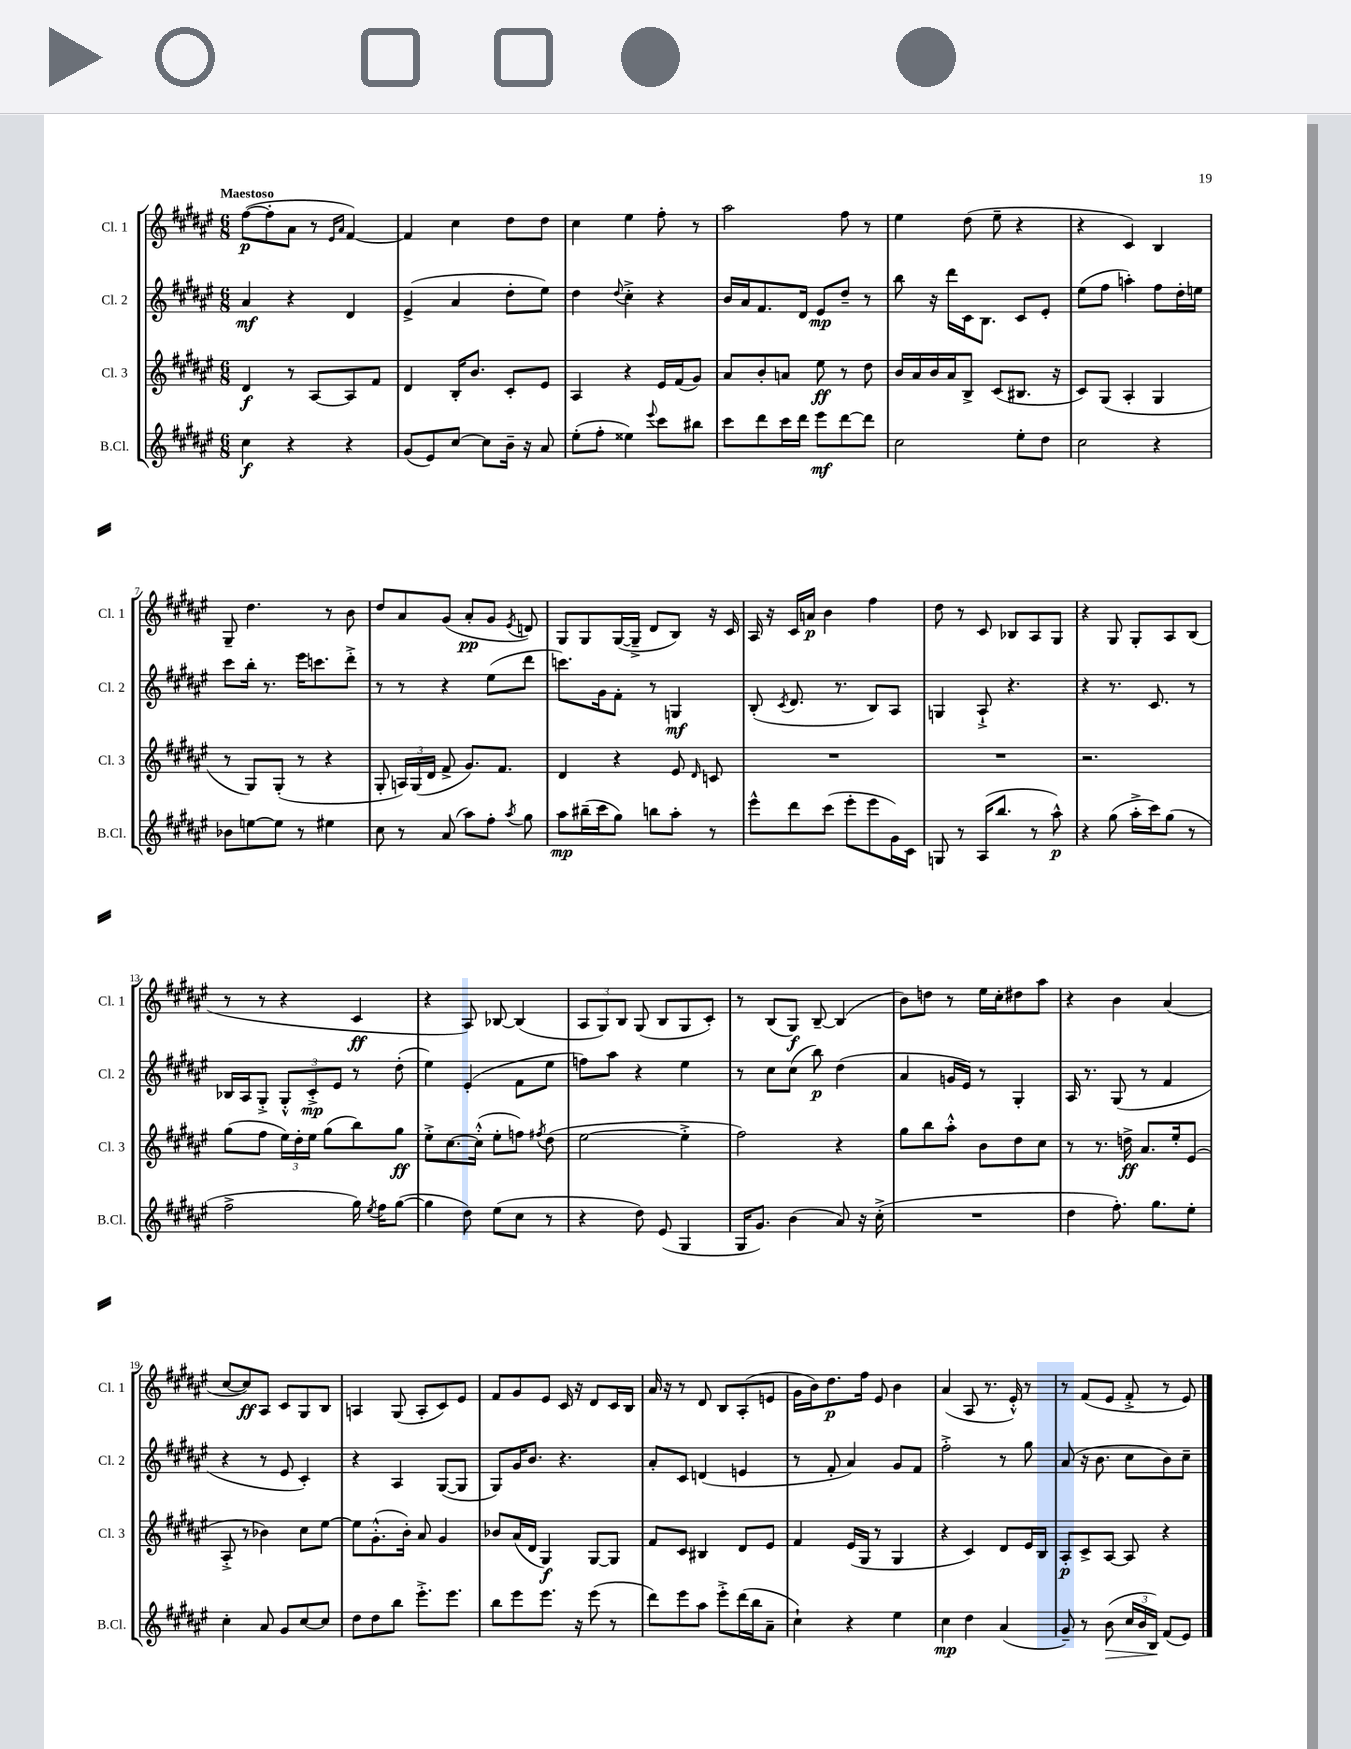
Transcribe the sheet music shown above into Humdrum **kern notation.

**kern	**dynam	**kern	**dynam	**kern	**dynam	**kern	**dynam
*part4	*part4	*part3	*part3	*part2	*part2	*part1	*part1
*staff4	*staff4	*staff3	*staff3	*staff2	*staff2	*staff1	*staff1
*I"B.Cl.	*	*I"Cl. 3	*	*I"Cl. 2	*	*I"Cl. 1	*
*I'B.Cl.	*	*I'Cl. 3	*	*I'Cl. 2	*	*I'Cl. 1	*
*clefG2	*	*clefG2	*	*clefG2	*	*clefG2	*
*k[f#c#g#d#a#e#]	*	*k[f#c#g#d#a#e#]	*	*k[f#c#g#d#a#e#]	*	*k[f#c#g#d#a#e#]	*
*M6/8	*	*M6/8	*	*M6/8	*	*M6/8	*
=1	=1	=1	=1	=1	=1	=1	=1
!	!	!	!	!	!	!LO:TX:a:B:t=Maestoso	!
4cc#\	f	4d#/	f	4a#/	mf	([8ff#\L	p
.	.	.	.	.	.	8ff#'\]	.
4r	.	8r	.	4r	.	8a#\J	.
.	.	[8A#/L	.	.	.	8r	.
.	.	.	.	.	.	16qqe#/LL	.
.	.	.	.	.	.	16qqa#/JJ	.
4r	.	8A#/]	.	4d#/	.	[4f#/)	.
.	.	8f#/J	.	.	.	.	.
=2	=2	=2	=2	=2	=2	=2	=2
(8g#/L	.	4d#/	.	(4e#^/	.	4f#/]	.
8e#/)	.	.	.	.	.	.	.
[8cc#/J	.	16B'/KL	.	4a#/	.	4cc#\	.
.	.	8.b/J	.	.	.	.	.
8cc#\L]	.	.	.	.	.	.	.
16b~\Jk	.	8c#'/L	.	8dd#'\L	.	8dd#\L	.
16r	.	.	.	.	.	.	.
8a#/	.	8e#/J	.	8ee#\J)	.	8dd#\J	.
=3	=3	=3	=3	=3	=3	=3	=3
(8ee#'\L	.	4A#/	.	4dd#\	.	4cc#\	.
8ff#'\J	.	.	.	.	.	.	.
.	.	.	.	8qqdd#/	.	.	.
4ee##X\)	.	4r	.	4cc#'^\	.	4ee#\	.
8qqeee#/	.	.	.	.	.	.	.
8ccc#\L	.	16e#/LL	.	4r	.	8ff#'\	.
.	.	(16f#/J	.	.	.	.	.
8bb#X\J	.	8g#/J)	.	.	.	8r	.
=4	=4	=4	=4	=4	=4	=4	=4
8ccc#\L	.	8a#/L	.	16b/LL	.	2aa#\	.
.	.	.	.	16a#/J	.	.	.
8ddd#\	.	8b'/	.	8.f#/	.	.	.
16ccc#\L	.	8an/J	.	.	.	.	.
16ddd#\JJ	.	.	.	16d#/Jk	.	.	.
8eee#\L	mf	8ee#\	ff	8e#/L	mp	.	.
[8ddd#\	.	8r	.	8dd#~/J	.	8ff#\	.
8ddd#\J]	.	8dd#\	.	8r	.	8r	.
=5	=5	=5	=5	=5	=5	=5	=5
2cc#\	.	16b/LL	.	8bb\	.	4ee#\	.
.	.	16a#/	.	.	.	.	.
.	.	16b/	.	16r	.	.	.
.	.	16a#/J	.	16ddd#\LL	.	.	.
.	.	8B^/J	.	16c#\J	.	(8dd#\	.
.	.	.	.	8.B\J	.	.	.
.	.	(8c#/L	.	.	.	8ee#~\	.
8ee#'\L	.	8.B#X/J	.	8c#/L	.	4r	.
8dd#\J	.	.	.	8e#'/J	.	.	.
.	.	16r	.	.	.	.	.
=6	=6	=6	=6	=6	=6	=6	=6
2cc#\	.	8c#/L)	.	(8ee#\L	.	4r	.
.	.	(8G#/J	.	8ff#\J	.	.	.
.	.	4A#'/	.	4aan'\)	.	4c#/)	.
4r	.	4G#/	.	8ff#\L	.	4B/	.
.	.	.	.	16dd#'\L	.	.	.
.	.	.	.	16een\JJ	.	.	.
!!LO:LB:g=z
=7	=7	=7	=7	=7	=7	=7	=7
8b-X\L	.	8r	.	8ccc#\L	.	8G#~/	.
[8een\	.	8G#/L)	.	16bb'\Jk	.	4.dd#\	.
.	.	.	.	8.r	.	.	.
8ee\J]	.	(8G#'/J	.	.	.	.	.
8r	.	8r	.	16eee#\KL	.	.	.
.	.	.	.	8.cccn\	.	.	.
4ee#X\	.	4r	.	.	.	8r	.
.	.	.	.	8ddd#'^\J	.	8b\	.
=8	=8	=8	=8	=8	=8	=8	=8
8cc#\	.	8G#'/	.	8r	.	8dd#/L	.
8r	.	24An/LL)	.	8r	.	8a#/	.
.	.	(24G#/	.	.	.	.	.
.	.	24d#/JJ	.	.	.	.	.
(8a#/	.	8f#^/	.	4r	.	(8g#/J	.
8aa#\L)	.	8.g#/L)	.	.	.	8a#'/L	pp
8ff#'\J	.	.	.	(8ee#\L	.	8g#/J	.
.	.	8.f#/J	.	.	.	.	.
8qaa#/	.	.	.	.	.	8qe#/	.
8gg#\	.	.	.	8ddd#\J	.	8dn/)	.
=9	=9	=9	=9	=9	=9	=9	=9
8aa#\L	mp	4d#/	.	8.cccn\L)	.	8G#/L	.
(16bb#X~\L	.	.	.	.	.	8G#/	.
16ccc#\J	.	.	.	16g#\k	.	.	.
8gg#\J)	.	4r	.	8f#'\J	.	([16G#/L	.
.	.	.	.	.	.	16G#~^/JJ]	.
8bbn\L	.	.	.	8r	.	8d#/L	.
8aa#'\J	.	8e#/	.	4Gn/	mf	8B/J)	.
.	.	16qqd#/	.	.	.	.	.
8r	.	8cn/	.	.	.	16r	.
.	.	.	.	.	.	16c#/	.
=10	=10	=10	=10	=10	=10	=10	=10
8eee#^^\L	.	2.r	.	(8B'/	.	16A#/	.
.	.	.	.	.	.	16r	.
.	.	.	.	8qc#/	.	.	.
8ddd#\	.	.	.	8.d#/	.	16c#/LL	.
.	.	.	.	.	.	16an/JJ	p
(8ccc#\J	.	.	.	.	.	4b\	.
.	.	.	.	8.r	.	.	.
8eee#'\L	.	.	.	.	.	.	.
8eee#\	.	.	.	8B/L)	.	4ff#\	.
16g#\L)	.	.	.	8A#/J	.	.	.
16c#\JJ	.	.	.	.	.	.	.
=11	=11	=11	=11	=11	=11	=11	=11
8Gn/	.	2.r	.	4Gn/	.	8dd#\	.
8r	.	.	.	.	.	8r	.
(16A#/KL	.	.	.	8A#`^/	.	8c#/	.
8.bb/J	.	.	.	.	.	.	.
.	.	.	.	4.r	.	8B-X/L	.
8r	.	.	.	.	.	8A#/	.
8aa#^^\)	p	.	.	.	.	8G#/J	.
=12	=12	=12	=12	=12	=12	=12	=12
4r	.	2.r	.	4r	.	4r	.
(8gg#\	.	.	.	8.r	.	8G#/	.
16aa#'^\LL	.	.	.	.	.	8G#'/L	.
16ccc#\J)	.	.	.	8.c#/	.	.	.
(8gg#\J	.	.	.	.	.	8A#/	.
8r	.	.	.	8r	.	(8B/J	.
!!LO:LB:g=z
=13	=13	=13	=13	=13	=13	=13	=13
2ff#^\	.	(8gg#\L	.	16B-X/LL	.	8r	.
.	.	.	.	16A#/J	.	.	.
.	.	8ff#\J	.	8G#'^/J	.	8r	.
.	.	24ee#\LL)	.	12G#'^^/L	.	4r	.
.	.	24dd#'\	.	.	.	.	.
.	.	24ee#\JJ	.	12c#'^/	mp	.	.
.	.	(8gg#\L	.	.	.	.	.
.	.	.	.	12e#/J	.	.	.
16gg#\)	.	8bb\)	.	8r	.	4c#/	ff
8qee#/	.	.	.	.	.	.	.
16ff#\KL	.	.	.	.	.	.	.
([8gg#\J	.	8gg#\J	ff	(8dd#'\	.	.	.
=14	=14	=14	=14	=14	=14	=14	=14
4gg#\]	.	8ee#'^\L	.	4ee#\)	.	4r	.
.	.	[8.cc#\	.	.	.	.	.
8dd#\)	.	.	.	(4e#'/	.	8A#/)	.
.	.	(16cc#'^^\Jk]	.	.	.	.	.
(8ee#\L	.	8ee#'\L	.	.	.	[8B-X/	.
8cc#\J	.	8ffn\J)	.	8f#\L	.	(4B-/]	.
.	.	8qff#X/	.	.	.	.	.
8r	.	(8dd#\	.	8ee#\J	.	.	.
=15	=15	=15	=15	=15	=15	=15	=15
4r	.	[2ee#\	.	8ffn\L)	.	12A#/L	.
.	.	.	.	.	.	12G#/)	.
.	.	.	.	8aa#\J	.	.	.
.	.	.	.	.	.	12B/J	.
8dd#\)	.	.	.	4r	.	(8G#/	.
(8e#/	.	.	.	.	.	8B/L	.
4G#/	.	4ee#'^\]	.	4ee#\	.	8G#/	.
.	.	.	.	.	.	8c#'/J)	.
=16	=16	=16	=16	=16	=16	=16	=16
16G#/KL	.	2ff#\)	.	8r	.	8r	.
8.g#/J)	.	.	.	.	.	.	.
.	.	.	.	8cc#\L	.	(8B/L	.
(4b\	.	.	.	(8cc#\J	.	8G#/J)	f
.	.	.	.	8bb\)	p	[8B~/	.
8a#/)	.	4r	.	(4dd#\	.	(4B/]	.
16r	.	.	.	.	.	.	.
(16cc#'^\	.	.	.	.	.	.	.
=17	=17	=17	=17	=17	=17	=17	=17
2.r	.	8gg#\L	.	4a#/	.	8b\L)	.
.	.	8bb\	.	.	.	8ddn\J	.
.	.	8aa#'^^\J	.	16gn/LL	.	8r	.
.	.	.	.	16e#/JJ)	.	.	.
.	.	8b\L	.	8r	.	16ee#\LL	.
.	.	.	.	.	.	16cc#'\J	.
.	.	8dd#\	.	4G#'/	.	8dd#X\	.
.	.	8cc#\J	.	.	.	8aa#\J	.
=18	=18	=18	=18	=18	=18	=18	=18
4dd#\	.	8r	.	16A#/	.	4r	.
.	.	.	.	8.r	.	.	.
.	.	8.r	.	.	.	.	.
8.ff#'\)	.	.	.	(8G#/	.	4b\	.
.	.	16ddn^\	ff	.	.	.	.
.	.	8.a#/L	.	8r	.	.	.
8.gg#\L	.	.	.	.	.	.	.
.	.	.	.	4f#/	.	(4a#/	.
.	.	16ee#'/k	.	.	.	.	.
8ee#'\J	.	(8e#/J	.	.	.	.	.
!!LO:LB:g=z
=19	=19	=19	=19	=19	=19	=19	=19
4cc#'\	.	8A#'^/	.	4r	.	[8cc#/L	.
.	.	8r	.	.	.	8cc#/])	ff
8a#/	.	4b-X\)	.	8r	.	8A#/J	.
8g#/L	.	.	.	8e#/	.	8c#/L	.
[8cc#/	.	8cc#\L	.	4c#'/)	.	8G#/	.
8cc#/J]	.	[8ee#\J	.	.	.	8B/J	.
=20	=20	=20	=20	=20	=20	=20	=20
8dd#\L	.	8ee#\L]	.	4r	.	4An/	.
8dd#\	.	(8.g#'^^\	.	.	.	.	.
8bb\J	.	.	.	4A#/	.	(8G#/	.
.	.	16b'\Jk)	.	.	.	.	.
8.eee#'^\L	.	8a#/	.	.	.	8A'/L	.
.	.	4g#/	.	([8G#/L	.	8c#/)	.
8.eee#\J	.	.	.	.	.	.	.
.	.	.	.	8G#/J]	.	8e#/J	.
=21	=21	=21	=21	=21	=21	=21	=21
8bb\L	.	8b-X/L	.	8G#/L)	.	8f#/L	.
8eee#\	.	(16a#/L	.	16g#/K	.	8g#/	.
.	.	16d#/JJ	.	8.b/J	.	.	.
8.eee#\J	.	4G#/)	f	.	.	8e#/J	.
.	.	.	.	4.r	.	16c#/	.
16r	.	.	.	.	.	16r	.
(8eee#\	.	[8G#/L	.	.	.	8d#/L	.
8r	.	8G#/J]	.	.	.	16c#/L	.
.	.	.	.	.	.	16B/JJ	.
=22	=22	=22	=22	=22	=22	=22	=22
8ddd#\L)	.	8f#/L	.	8a#'/L	.	16a#/	.
.	.	.	.	.	.	16r	.
8eee#\	.	8c#/J	.	8c#/J	.	8r	.
8aa#\J	.	4B#X/	.	(4dn/	.	8d#/	.
8eee#'^\L	.	.	.	.	.	8B/L	.
(16ddd#\L	.	8d#/L	.	4en/	.	(8A#'/	.
16bb\J	.	.	.	.	.	.	.
8a#~\J	.	8e#/J	.	.	.	8en/J	.
=23	=23	=23	=23	=23	=23	=23	=23
4cc#`\)	.	4f#/	.	8r	.	16g#\LL	.
.	.	.	.	.	.	16b\J)	.
.	.	.	.	8f#'/	.	8.dd#\	p
4r	.	(16e#/LL	.	4a#/)	.	.	.
.	.	16G#/JJ	.	.	.	16ff#\Jk	.
.	.	8r	.	.	.	8e#/	.
4ee#\	.	4G#/	.	8g#/L	.	4b\	.
.	.	.	.	8f#/J	.	.	.
=24	=24	=24	=24	=24	=24	=24	=24
4cc#\	mp	4r	.	2ff#'^\	.	(4a#/	.
4dd#\	.	4c#/)	.	.	.	8A#/	.
.	.	.	.	.	.	8.r	.
(4a#/	.	8d#/L	.	8r	.	.	.
.	.	.	.	.	.	16e#'^^/)	.
.	.	16e#/L	.	8gg#\	.	8r	.
.	.	16B/JJ	.	.	.	.	.
=25	=25	=25	=25	=25	=25	=25	=25
8g#~/)	.	8A#'/L	p	(8a#/	.	8r	.
8r	.	8c#^/	.	16r	.	(8f#/L	.
.	.	.	.	8.b\	.	.	.
!	!LO:HP:b	!	!	!	!	!	!
(8b\	>	[8A#/J	.	.	.	8e#/J	.
24cc#/LL	.	8A#/]	.	8cc#\L	.	8f#'^/	.
24b/	.	.	.	.	.	.	.
24B/JJ)	.	.	.	.	.	.	.
(8f#/L	]	4r	.	8b\)	.	8r	.
8e#/J)	.	.	.	8cc#~\J	.	8e#/)	.
==	==	==	==	==	==	==	==
*-	*-	*-	*-	*-	*-	*-	*-
